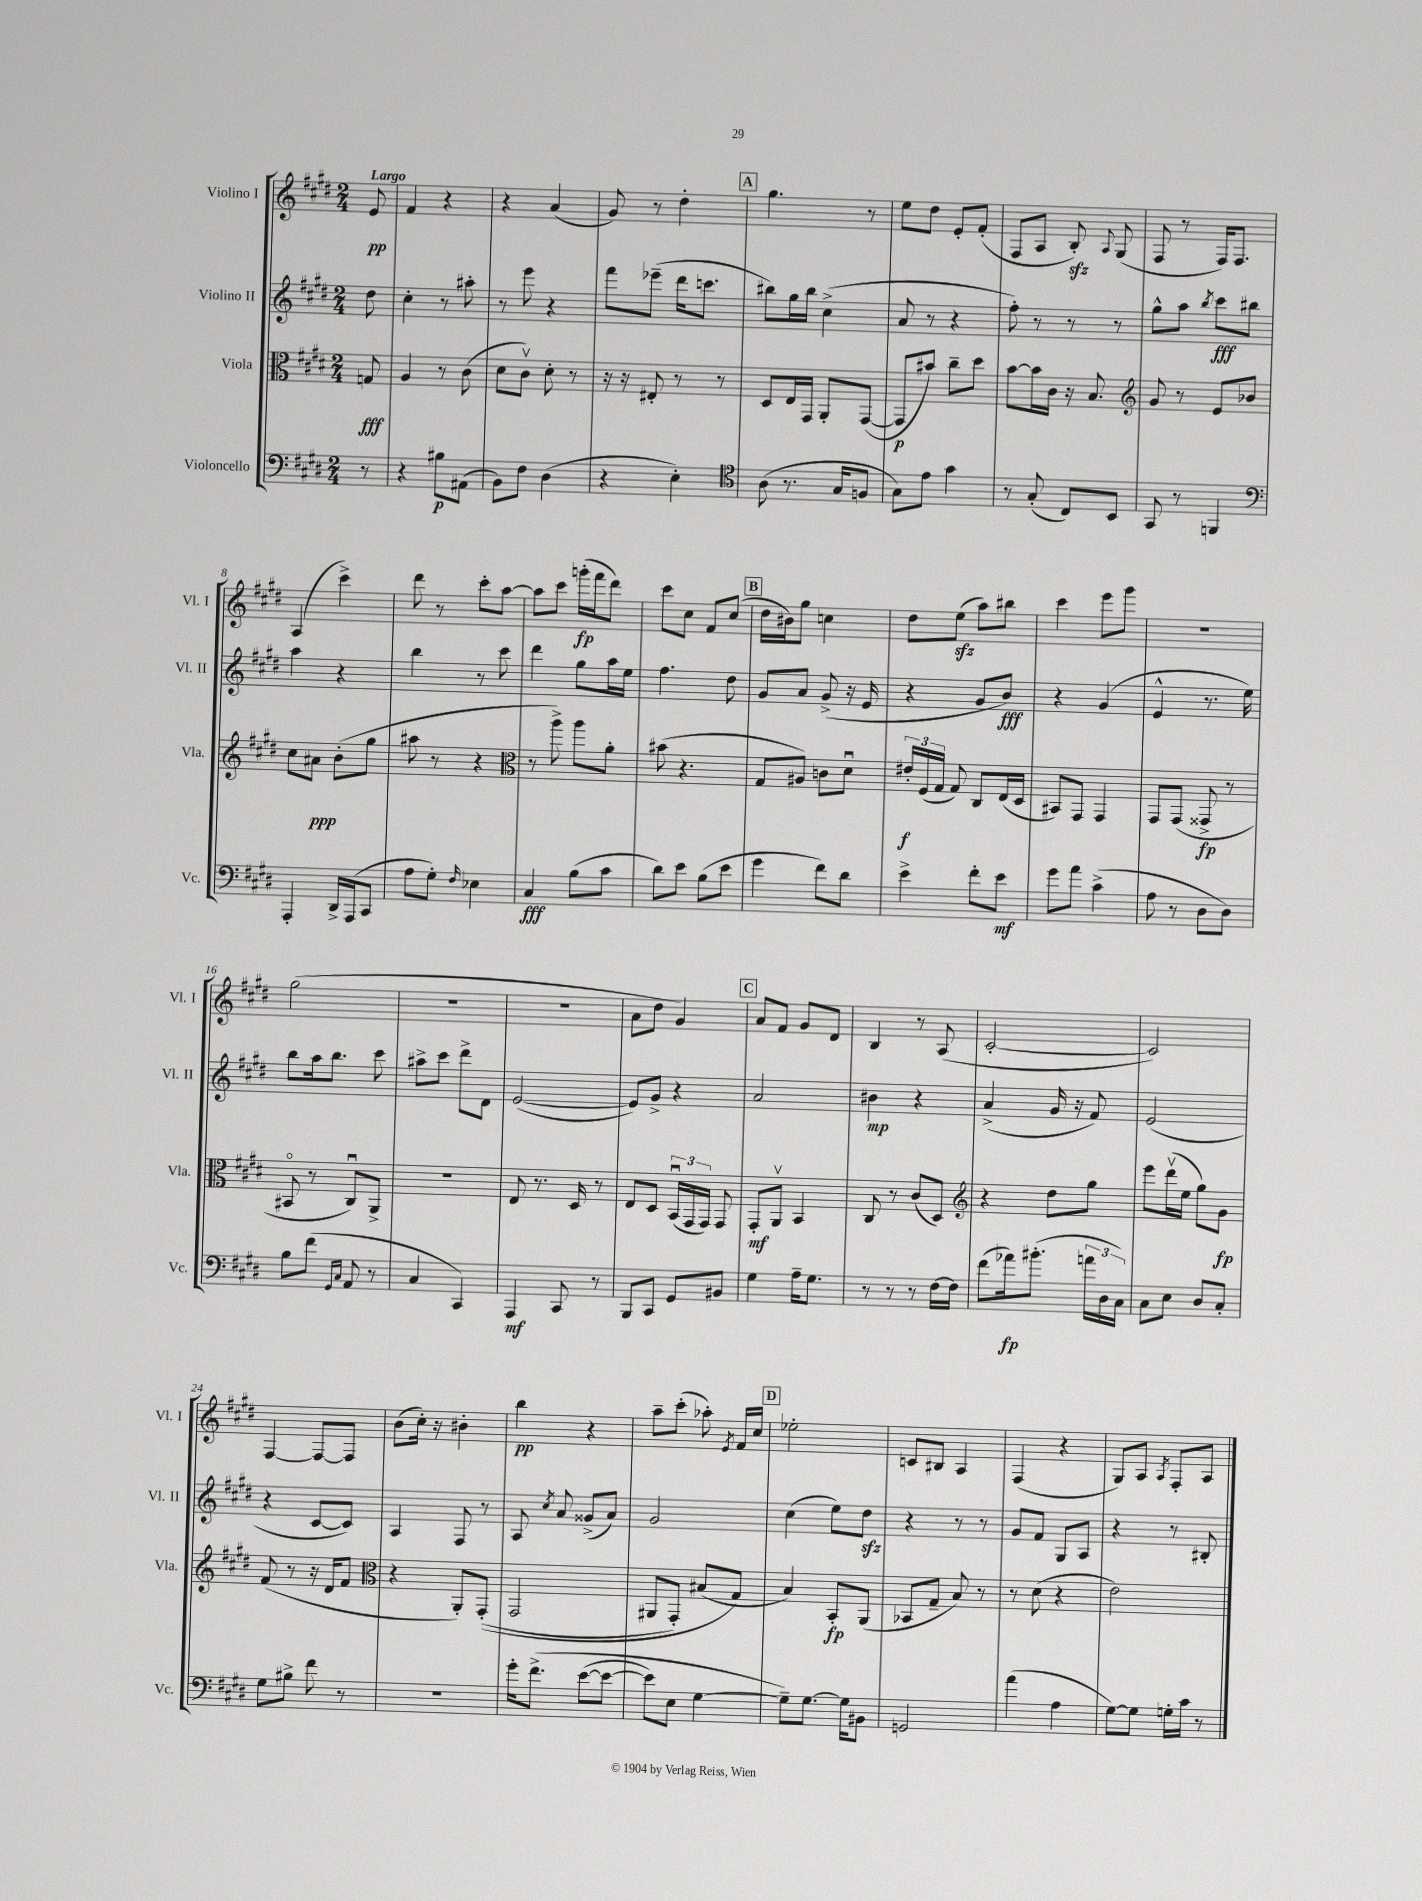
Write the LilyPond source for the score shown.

<<
\new StaffGroup <<
\new Staff = "s0" \with { instrumentName = "Violino I" shortInstrumentName = "Vl. I" } {
    \clef treble \key e \major \numericTimeSignature \time 2/4 \partial 8 \tempo "Largo"
    \autoBeamOff e'8\pp |
    fis'4 r4 |
    r4 a'4( |
    gis'8) r8 dis''4-. |
    \mark \markup { \box "A" } gis''4. r8 |
    e''8[ dis''8] e'8[-. fis'8]-.( |
    fis8[ a8] b8-.\sfz) \appoggiatura { a8 } gis8( |
    fis8 r8 fis16[) fis8.] |
    a4( cis'''4->) |
    dis'''8 r8 cis'''8[-. a''8]~ |
    a''8[ cis'''8] g'''16[-.\fp( fis'''16 dis'''8]) |
    cis'''8[ cis''8] fis'8[ cis''8]( |
    \mark \markup { \box "B" } dis''16[ bis'16) gis''8] c''4 |
    dis''8[ e''8]\sfz( a''8[) bis''8] |
    cis'''4 e'''8[ gis'''8] |
    r2 |
    gis''2( |
    R2 |
    r2 |
    a'8[ dis''8] gis'4) |
    \mark \markup { \box "C" } a'8[ fis'8] gis'8[ dis'8] |
    b4 r8 a8( |
    cis'2~-. |
    cis'2) |
    fis4~ fis8[~ fis8] |
    b'8[( cis''16]-.) r16 bis'4-. |
    b''4\pp r4 |
    a''8[-- cis'''8]-.( aes''8-.) \acciaccatura { e'8 } fis'16[ cis''16] |
    \mark \markup { \box "D" } ees''2-. |
    c'8[ bis8] a4 |
    fis4( r4 |
    gis8[) a8] \acciaccatura { a8 } fis8[-. a8] \bar "|." |
}
\new Staff = "s1" \with { instrumentName = "Violino II" shortInstrumentName = "Vl. II" } {
    \clef treble \key e \major \numericTimeSignature \time 2/4 \partial 8
    \autoBeamOff dis''8 |
    cis''4-. r8 ais''8-. |
    r8 e'''8 r4 |
    fis'''8[ ees'''8]--( dis'''16[ c'''8.] |
    \mark \markup { \box "A" } bis''8[) gis''16 bis''16] cis''4->( |
    a'8 r8 r4 |
    fis''8-.) r8 r8 r8 |
    gis''8[-^ a''8] \acciaccatura { b''8 } cis'''8[\fff bis''8] |
    a''4 r4 |
    b''4 r8 cis'''8 |
    dis'''4 gis''8[ a''16 e''16] |
    fis''4. dis''8 |
    \mark \markup { \box "B" } gis'8[ a'8] gis'8->( r16 e'16 |
    r4 gis'8[ b'8]\fff) |
    r4 gis'4( |
    e'4-^ r8. e''16) |
    b''8[ a''16 b''8.] cis'''8 |
    ais''8[-> cis'''8] dis'''8[-> dis'8] |
    e'2~( |
    e'8[) gis'8]-> r4 |
    \mark \markup { \box "C" } a'2 |
    bis'4\mp r4 |
    a'4->( gis'16 r16 fis'8) |
    e'2( |
    r4 cis'8[~ cis'8]) |
    a4 fis8 r8 |
    a8 \acciaccatura { cis''8 } a'8 gisis'8[->( a'8]) |
    gis'2 |
    \mark \markup { \box "D" } cis''4( e''8[) dis''8]\sfz |
    r4 r8 r8 |
    gis'8[ fis'8] gis8[ a8] |
    r4 r8 bis8-. \bar "|." |
}
\new Staff = "s2" \with { instrumentName = "Viola" shortInstrumentName = "Vla." } {
    \clef alto \key e \major \numericTimeSignature \time 2/4 \partial 8
    \autoBeamOff g8\fff |
    a4 r8 cis'8( |
    dis'8[ cis'8]\upbow) dis'8-. r8 |
    r16 r16 eis8-. r8 r8 |
    \mark \markup { \box "A" } dis8[ e16 gis,16] a,8[-. gis,8]~( |
    gis,8[\p bis'8]) cis''8[-- dis''8] |
    b'8[~ b'16 cis'16] r16 b8. |
    \clef treble gis'8 r8 e'8[ bes'8] |
    cis''8[ ais'8]\ppp b'8[-.( gis''8] |
    ais''8 r8 r4 |
    \clef alto r8 a''8->) a''8[ a'8]-. |
    bis'8( r4. |
    \mark \markup { \box "B" } gis8[ ais8]) c'8[ dis'8]\downbow |
    \tuplet 3/2 { eis'16[-.\f fis16( gis16] } gis8) cis8[ e16( dis16] |
    bis,8[) gis,8] gis,4 |
    gis,8[ gis,8]( gisis,8->\fp r8 |
    bis,8\flageolet r8 cis8[\downbow) a,8]-> |
    r2 |
    e8 r8. dis16 r8 |
    e8[ dis8] \tuplet 3/2 { b,16[\downbow( gis,16 gis,16]) } gis,8 |
    \mark \markup { \box "C" } gis,8[-.\mf a,8]\upbow b,4 |
    cis8 r8 cis'8[( dis8]) |
    \clef treble r4 dis''8[ gis''8] |
    e'''8[ dis'''16\upbow( e''16] gis''8[) gis'8]\fp |
    fis'8( r8 r16 dis'16[ fis'8] |
    \clef alto r4 a,8[-.) gis,8]-.(\( |
    gis,2 |
    ais,8[ gis,8]-.) bis8[( gis8]\) |
    \mark \markup { \box "D" } b4) b,8[-.\fp a,8]( |
    bes,8[ gis8]-- b8) r8 |
    r8 dis'8( r4 |
    e'2) \bar "|." |
}
\new Staff = "s3" \with { instrumentName = "Violoncello" shortInstrumentName = "Vc." } {
    \clef bass \key e \major \numericTimeSignature \time 2/4 \partial 8
    \autoBeamOff r8 |
    r4 bis8[\p ais,8]( |
    b,8[) fis8] dis4( |
    r4 e4-.) |
    \mark \markup { \box "A" } \clef tenor a8( r8. gis16[ f8] |
    gis8[) e'8] gis'4 |
    r8 gis8-.( cis8[) b,8] |
    gis,8 r8 f,4 |
    \clef bass a,,4-. dis,16[-> a,,16( cis,8] |
    a8[ gis8]-.) \grace { fis16 } ees4 |
    cis4\fff b8[( cis'8] |
    dis'8[) e'8] b8[( e'8] |
    \mark \markup { \box "B" } gis'4 fis'8[) dis'8] |
    e'4-> fis'8[-. e'8]\mf |
    gis'8[ a'8] cis'4->( |
    a8 r8 dis8[ dis8]) |
    b8[ fis'8]( \grace { gis,16[ cis16] } a,8 r8 |
    cis4 cis,4) |
    a,,4\mf cis,8 r8 |
    b,,8[ cis,8] gis,8[ bis,8] |
    \mark \markup { \box "C" } gis4 a16[-- gis8.] |
    r8 r8 r8 fis16[~ fis16] |
    fis'8[( aes'16\fp) bis'8.]-.( \tuplet 3/2 { a'16[ dis16 cis16]) } |
    cis8[ e8] dis8[ cis8]-. |
    gis8[ bis8]-> fis'8 r8 |
    R2 |
    gis'16[-. fis'8.]->\( e'8[~( e'8]~ |
    e'8[) e8] gis4~ |
    \mark \markup { \box "D" } gis8[--\) gis8.]~ gis16[ bis,8] |
    g,2 |
    a'4( a4 |
    gis8[~) gis8] g16[-. cis'16] r8 \bar "|." |
}
>>
>>
